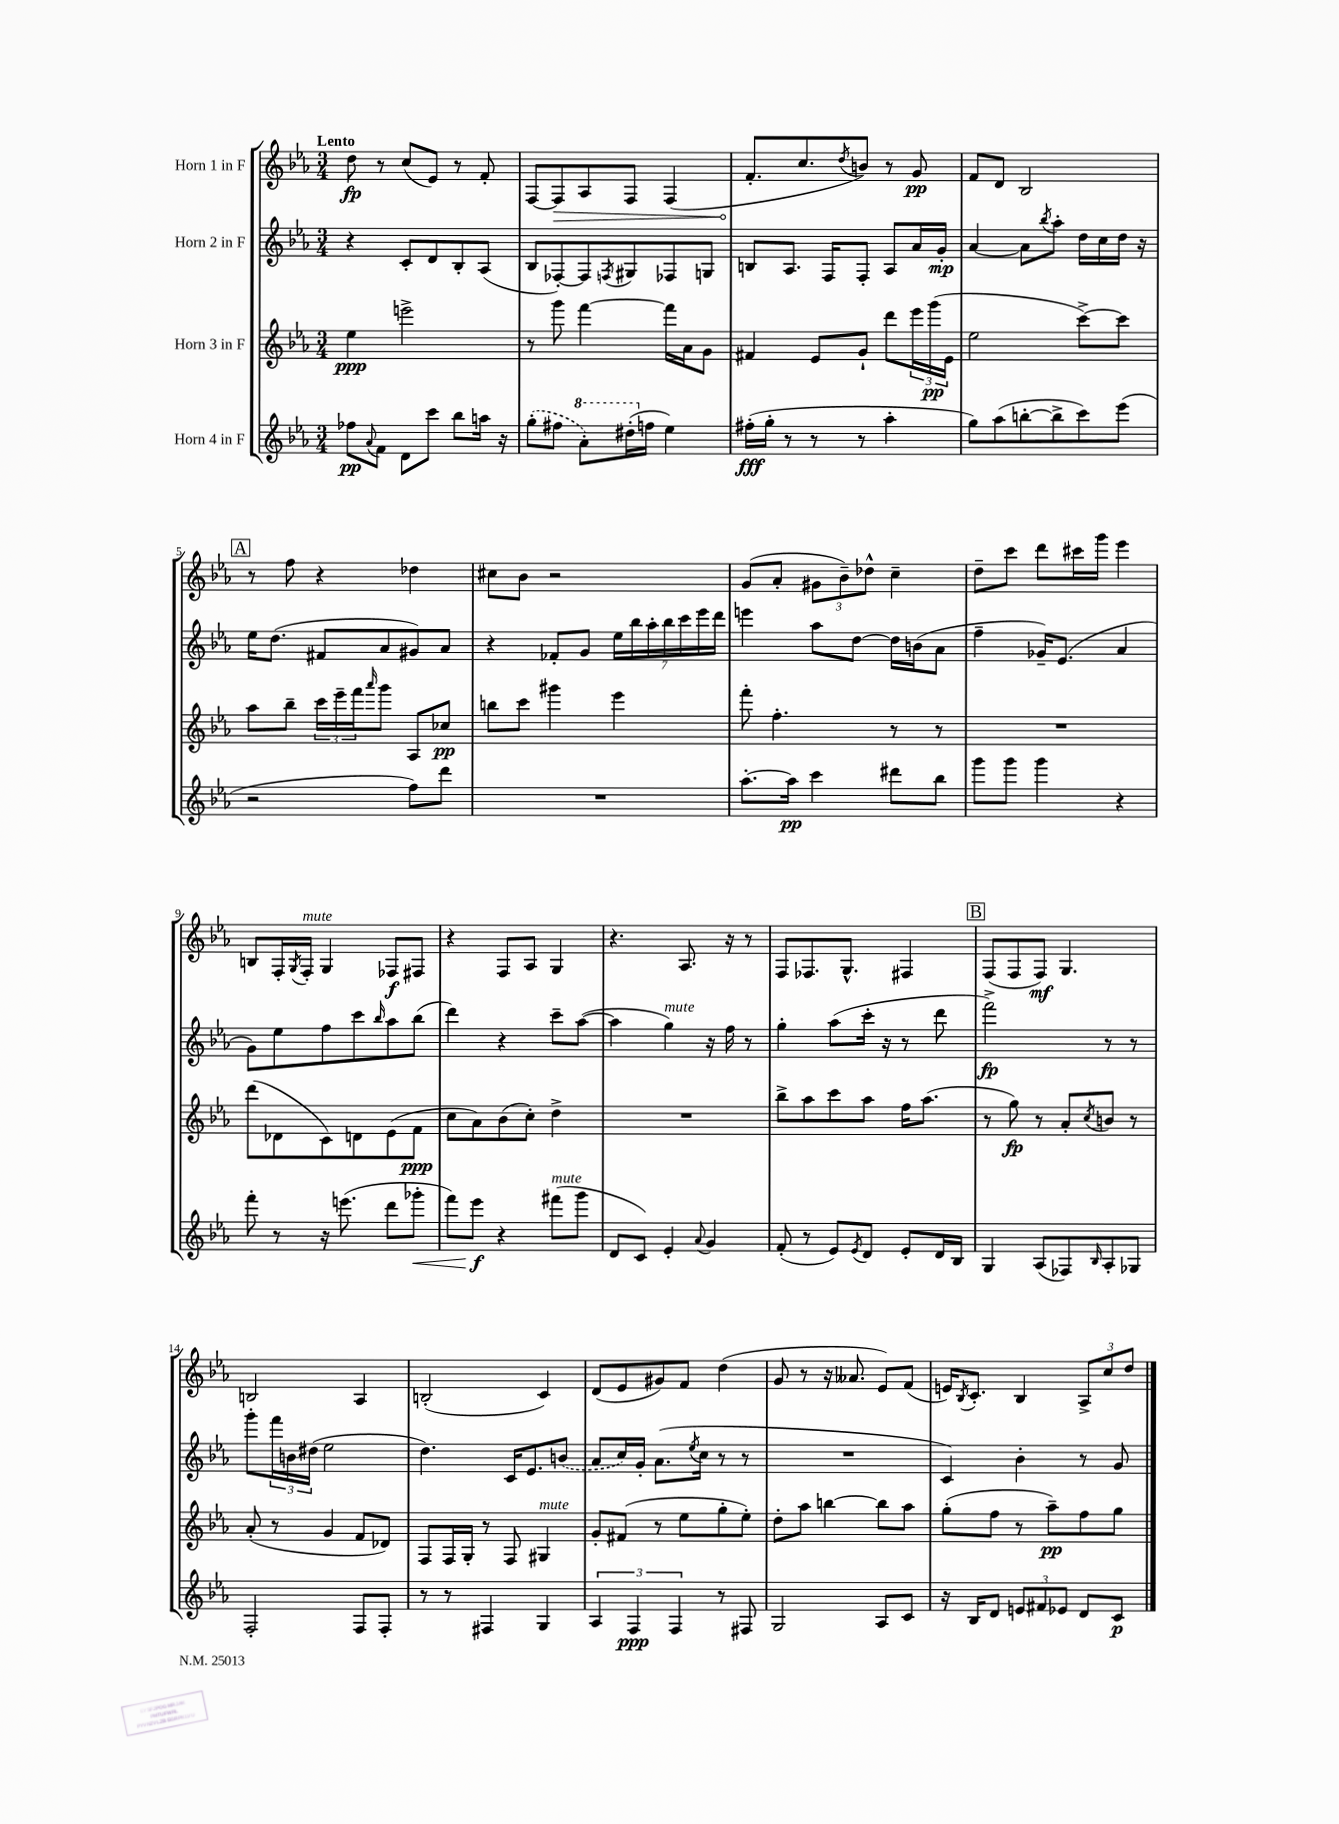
<<
\new StaffGroup <<
\new Staff = "s0" \with { instrumentName = "Horn 1 in F" } {
    \clef treble \key ees \major \numericTimeSignature \time 3/4 \tempo "Lento"
    d''8\fp r8 c''8( ees'8) r8 f'8-. |
    f8~ \once \override Hairpin.circled-tip = ##t f8\> aes8 f8 f4( |
    f'8.-.\! c''8. \acciaccatura { d''8 } b'8) r8 g'8\pp |
    f'8 d'8 bes2 |
    \mark \markup { \box "A" } r8 f''8 r4 des''4 |
    cis''8 bes'8 r2 |
    g'8( aes'8-. \tuplet 3/2 { gis'8 bes'8--) des''8-^ } c''4-- |
    d''8-- c'''8 d'''8 cis'''16 g'''16 ees'''4 |
    b8 f16-. \acciaccatura { g8 } f16-.^\markup { \italic "mute" } g4 fes8\f fis8 |
    r4 f8 aes8 g4 |
    r4. aes8. r16 r8 |
    f8 fes8. g8.-^ fis4 |
    \mark \markup { \box "B" } f8( f8 f8\mf) g4. |
    b2 aes4 |
    b2-.( c'4) |
    d'8( ees'8 gis'8) f'8 d''4( |
    g'8 r8 r16 aeses'8. ees'8) f'8( |
    e'16) \acciaccatura { bes8 } c'8.-. bes4 \tuplet 3/2 { aes8-> c''8 d''8 } \bar "|." |
}
\new Staff = "s1" \with { instrumentName = "Horn 2 in F" } {
    \clef treble \key ees \major \numericTimeSignature \time 3/4
    r4 c'8-. d'8 bes8-. aes8( |
    bes8 fes8~-.) fes8 \acciaccatura { f8 } gis8 fes8 g8 |
    b8 aes8. f16 f8-. aes8 aes'16 g'16-.\mp |
    aes'4~ aes'8 \acciaccatura { bes''8 } aes''8-. d''16 c''16 d''16 r16 |
    \mark \markup { \box "A" } ees''16 d''8.( fis'8 aes'8 gis'8) aes'8 |
    r4 fes'8-. g'8 \tuplet 7/4 { ees''16 bes''16 aes''16-. bes''16 c'''16 ees'''16 d'''16 } |
    e'''4 aes''8 d''8~ d''16 b'16( aes'8 |
    f''4-- ges'16--) ees'8.( aes'4 |
    g'8) ees''8 f''8 c'''8 \grace { bes''16 } aes''8 bes''8( |
    d'''4) r4 c'''8-- aes''8~( |
    aes''4 g''4^\markup { \italic "mute" }) r16 f''16 r8 |
    g''4-. aes''8( c'''16-. r16 r8 d'''8 |
    \mark \markup { \box "B" } f'''2->\fp) r8 r8 |
    g'''8-. \tuplet 3/2 { f'''16 b'16 dis''16( } ees''2 |
    d''4.) c'16 ees'8. \once \slurDashed b'8( |
    aes'8 c''16) g'16-. aes'8.( \acciaccatura { ees''8 } c''16 r8 r8 |
    R2. |
    c'4) bes'4-. r8 g'8 \bar "|." |
}
\new Staff = "s2" \with { instrumentName = "Horn 3 in F" } {
    \clef treble \key ees \major \numericTimeSignature \time 3/4
    ees''4\ppp e'''2-> |
    r8 g'''8 f'''4~ f'''16 aes'16 g'8 |
    fis'4 ees'8 g'8-! d'''8 \tuplet 3/2 { ees'''16 g'''16\pp( ees'16 } |
    ees''2 c'''8~->) c'''8 |
    \mark \markup { \box "A" } aes''8 bes''8-- \tuplet 3/2 { c'''16 ees'''16-- f'''16 } \grace { aes'''16 } g'''8 aes8 ces''8\pp |
    b''8 c'''8 gis'''4 ees'''4 |
    f'''8-. f''4.-. r8 r8 |
    R2. |
    d'''8( des'8 c'8) d'8 ees'8( f'8\ppp |
    c''8 aes'8) bes'8( c''8-.) d''4-> |
    R2. |
    bes''8-> aes''8 c'''8 aes''8 f''16 aes''8.( |
    \mark \markup { \box "B" } r8 g''8\fp) r8 aes'8-. \acciaccatura { c''8 } b'8 r8 |
    aes'8-.( r8 g'4 f'8 des'8) |
    f8 f16 g16-. r8 f8 gis4^\markup { \italic "mute" } |
    g'8-. fis'8( r8 ees''8 g''8-. ees''8-.) |
    d''8-. aes''8 b''4~ b''8 aes''8 |
    g''8-.( f''8 r8 aes''8--\pp) f''8 g''8 \bar "|." |
}
\new Staff = "s3" \with { instrumentName = "Horn 4 in F" } {
    \clef treble \key ees \major \numericTimeSignature \time 3/4
    fes''8\pp \appoggiatura { aes'8 } f'8 d'8 c'''8 bes''8 a''16 r16 |
    \once \slurDashed g''8-.( fis''8 \ottava #1 aes''8-.) dis'''16-.( \ottava #0 f''16 ees''4) |
    fis''16-.\fff( g''16-. r8 r8 r8 aes''4-. |
    g''8) aes''8( b''8~-. b''8-> c'''8) ees'''8( |
    \mark \markup { \box "A" } r2 f''8) d'''8 |
    R2. |
    aes''8.~-. aes''16\pp c'''4 dis'''8 bes''8 |
    g'''8 g'''8 g'''4 r4 |
    f'''8-. r8 r16 e'''8.( d'''8 ges'''8-.\< |
    f'''8) ees'''8\f\! r4 fis'''8^\markup { \italic "mute" }( g'''8 |
    d'8 c'8) ees'4-. \appoggiatura { aes'8 } g'4 |
    f'8-.( r8 ees'8) \acciaccatura { ees'8 } d'8 ees'8-. d'16 bes16 |
    \mark \markup { \box "B" } g4 aes8( fes8) \grace { bes16 } aes8-. ges8 |
    f2-. f8 f8-. |
    r8 r8 fis4 g4 |
    \tuplet 3/2 { aes4 f4\ppp f4 } r8 fis8 |
    g2 aes8 c'8 |
    r16 bes16 d'8 \tuplet 3/2 { e'8 fis'8 ees'8 } d'8 c'8\p \bar "|." |
}
>>
>>
